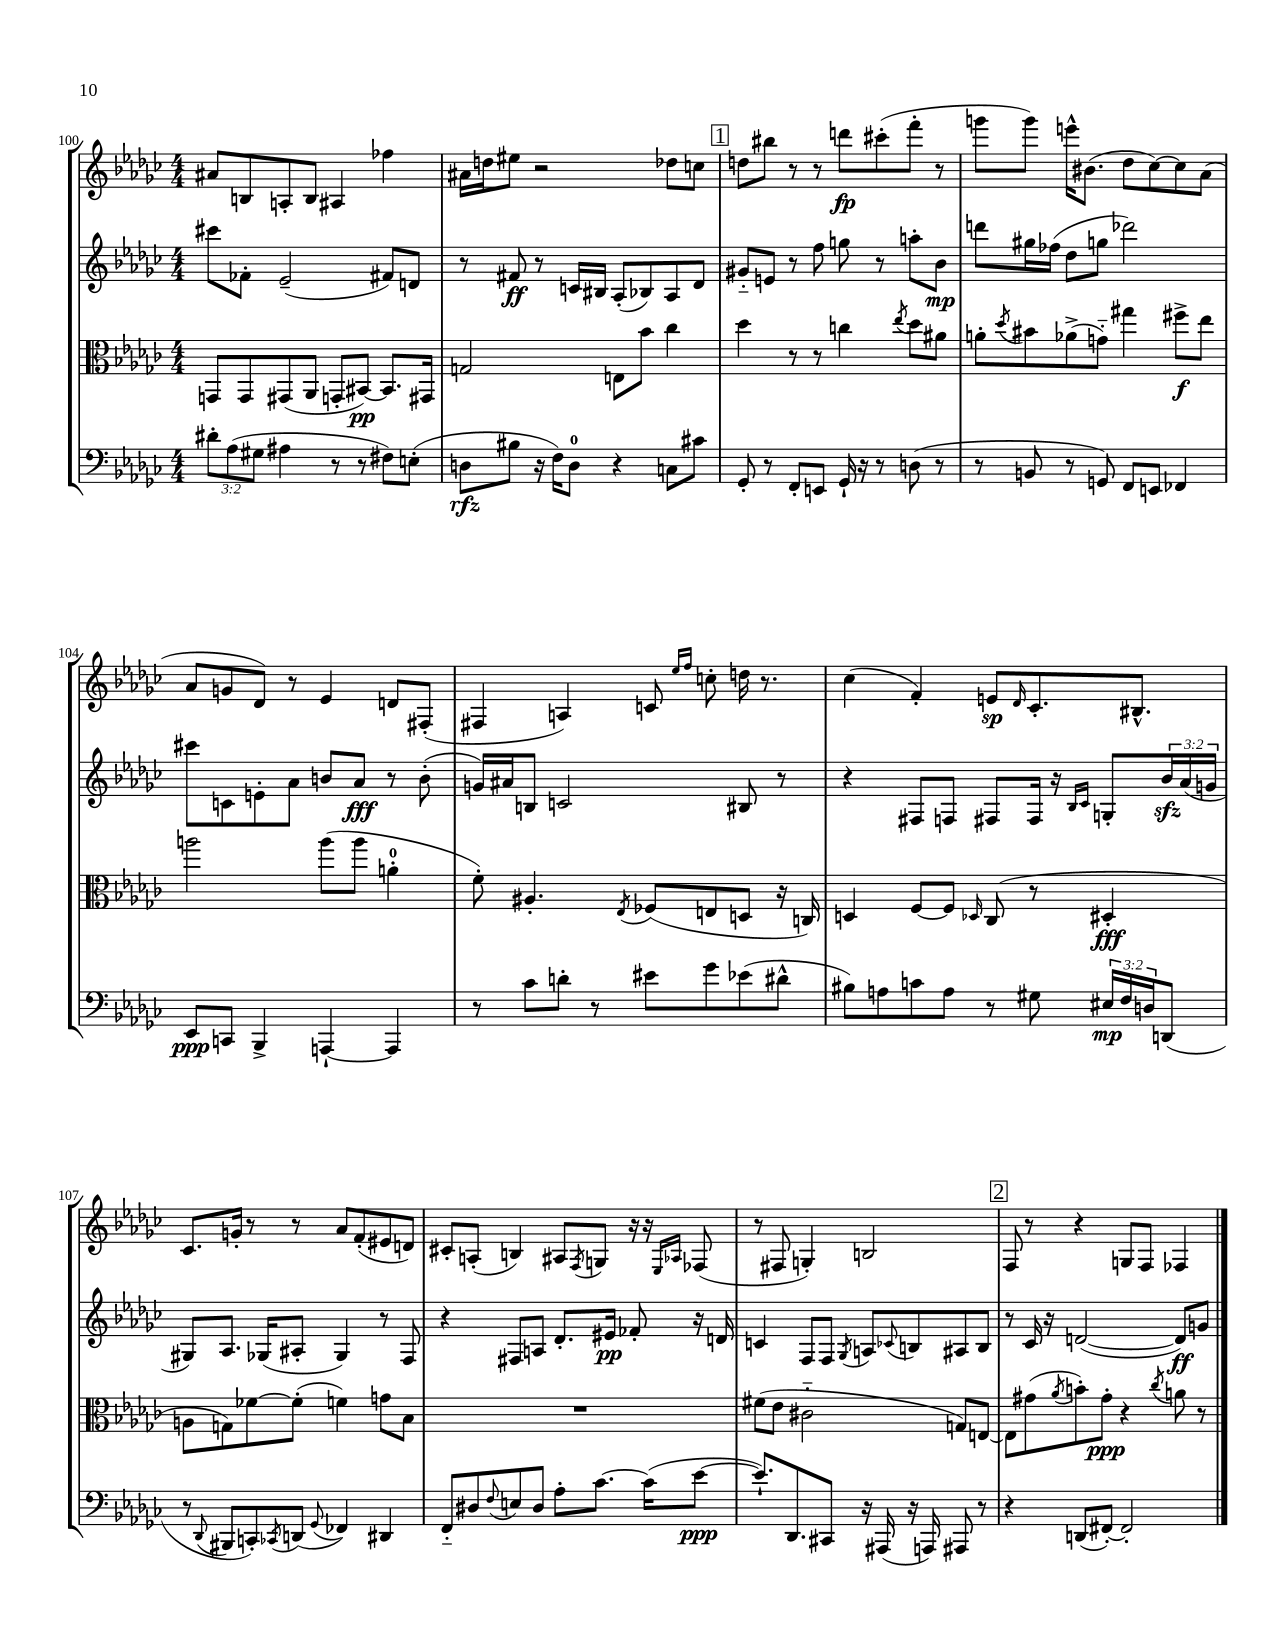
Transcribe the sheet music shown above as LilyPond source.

<<
\new StaffGroup <<
\new Staff = "s0" {
    \clef treble \key ges \major \numericTimeSignature \time 4/4
    ais'8 b8 a8-. b8 ais4 fes''4 |
    ais'16 d''16 eis''8 r2 des''8 c''8 |
    \mark \markup { \box "1" } d''8 bis''8 r8 r8 d'''8\fp cis'''8-.( f'''8-. r8 |
    g'''8 g'''8) e'''16-^ bis'8.( des''8 ces''8~) ces''8 aes'8( |
    aes'8 g'8 des'8) r8 ees'4 d'8 fis8-.( |
    fis4 a4) c'8 \grace { ees''16 f''16 } c''8-. d''16 r8. |
    ces''4( f'4-.) e'8\sp \grace { des'16 } ces'8.-. bis8.-^ |
    ces'8. g'16-. r8 r8 aes'8 f'8-.( eis'8 d'8) |
    cis'8-. a8-.( b4) ais8 \acciaccatura { f8 } g8 r16 r16 \grace { ees16 aes16 } fes8( |
    r8 fis8 g4-.) b2 |
    \mark \markup { \box "2" } f8 r8 r4 g8 f8 fes4 \bar "|." |
}
\new Staff = "s1" {
    \clef treble \key ges \major \numericTimeSignature \time 4/4 \override Staff.TupletNumber.text = #tuplet-number::calc-fraction-text
    cis'''8 fes'8-. ees'2--( fis'8) d'8 |
    r8 fis'8\ff r8 c'16 bis16 aes8-.( bes8) aes8 des'8 |
    \mark \markup { \box "1" } gis'8-_ e'8 r8 f''8 g''8 r8 a''8-. bes'8\mp |
    d'''8 gis''16 fes''16( des''8 g''8 des'''2) |
    cis'''8 c'8 e'8-. aes'8 b'8 aes'8\fff r8 b'8-.( |
    g'16) ais'16 b8 c'2 bis8 r8 |
    r4 fis8 f8 fis8 fis16 r16 \grace { bes16 ces'16 } g8-. \tuplet 3/2 { bes'16\sfz aes'16( g'16 } |
    gis8) aes8. ges16( ais8-. ges4) r8 f8 |
    r4 fis8 a8 des'8.-. eis'16\pp fes'8-. r16 d'16 |
    c'4 f8 f8 \acciaccatura { ges8 } a8 \appoggiatura { ces'8 } b8 ais8 b8 |
    \mark \markup { \box "2" } r8 ces'16 r16 d'2~( d'8\ff) g'8 \bar "|." |
}
\new Staff = "s2" {
    \clef alto \key ges \major \numericTimeSignature \time 4/4
    g,8 g,8 gis,8( aes,8 g,8-. bis,8~\pp) bis,8. gis,16 |
    g2 e8 bes'8 ces''4 |
    \mark \markup { \box "1" } des''4 r8 r8 c''4 \acciaccatura { ees''8 } des''8 ais'8 |
    a'8-. \acciaccatura { des''8 } bis'8 aes'8->( g'8-_) gis''4 fis''8->\f ees''8 |
    a''2 a''8( a''8 a'4-0-. |
    f'8-.) ais4.-. \acciaccatura { ees8 } fes8( e8 d8 r16 c16) |
    d4 f8~ f8 \grace { des16 } ces8( r8 dis4-.\fff |
    a8 g8) fes'8~ fes'8-.( f'4) g'8 bes8 |
    R1 |
    fis'8( ees'8 cis'2-_ g8) e8~ |
    \mark \markup { \box "2" } e8 gis'8( \acciaccatura { aes'8 } b'8-.) gis'8-.\ppp r4 \acciaccatura { ces''8 } a'8 r8 \bar "|." |
}
\new Staff = "s3" {
    \clef bass \key ges \major \numericTimeSignature \time 4/4 \override Staff.TupletNumber.text = #tuplet-number::calc-fraction-text
    \tuplet 3/2 { dis'8-. aes8( gis8 } ais4 r8 r8 fis8) e8-.( |
    d8\rfz bis8 r16 f16) d8-0 r4 c8 cis'8 |
    \mark \markup { \box "1" } ges,8-. r8 f,8-. e,8 ges,16-! r16 r8 d8( r8 |
    r8 b,8 r8 g,8) f,8 e,8 fes,4 |
    ees,8\ppp c,8 bes,,4-> a,,4~-! a,,4 |
    r8 ces'8 d'8-. r8 eis'8 ges'8 ees'8( dis'8-^ |
    bis8) a8 c'8 a8 r8 gis8 \tuplet 3/2 { eis16\mp f16 d16 } d,8( |
    r8 \appoggiatura { des,8 } bis,,8 c,8-.) \acciaccatura { ces,8 } d,8( \appoggiatura { ges,8 } fes,4) dis,4 |
    f,8-_ dis8 \appoggiatura { f8 } e8 dis8 aes8-. ces'8.~ ces'16( ees'8~\ppp |
    ees'8.-!) des,8. cis,8 r16 ais,,16( r16 a,,16) ais,,8 r8 |
    \mark \markup { \box "2" } r4 d,8( fis,8~-.) fis,2-. \bar "|." |
}
>>
>>
\layout { \context { \Score currentBarNumber = #100 } }
